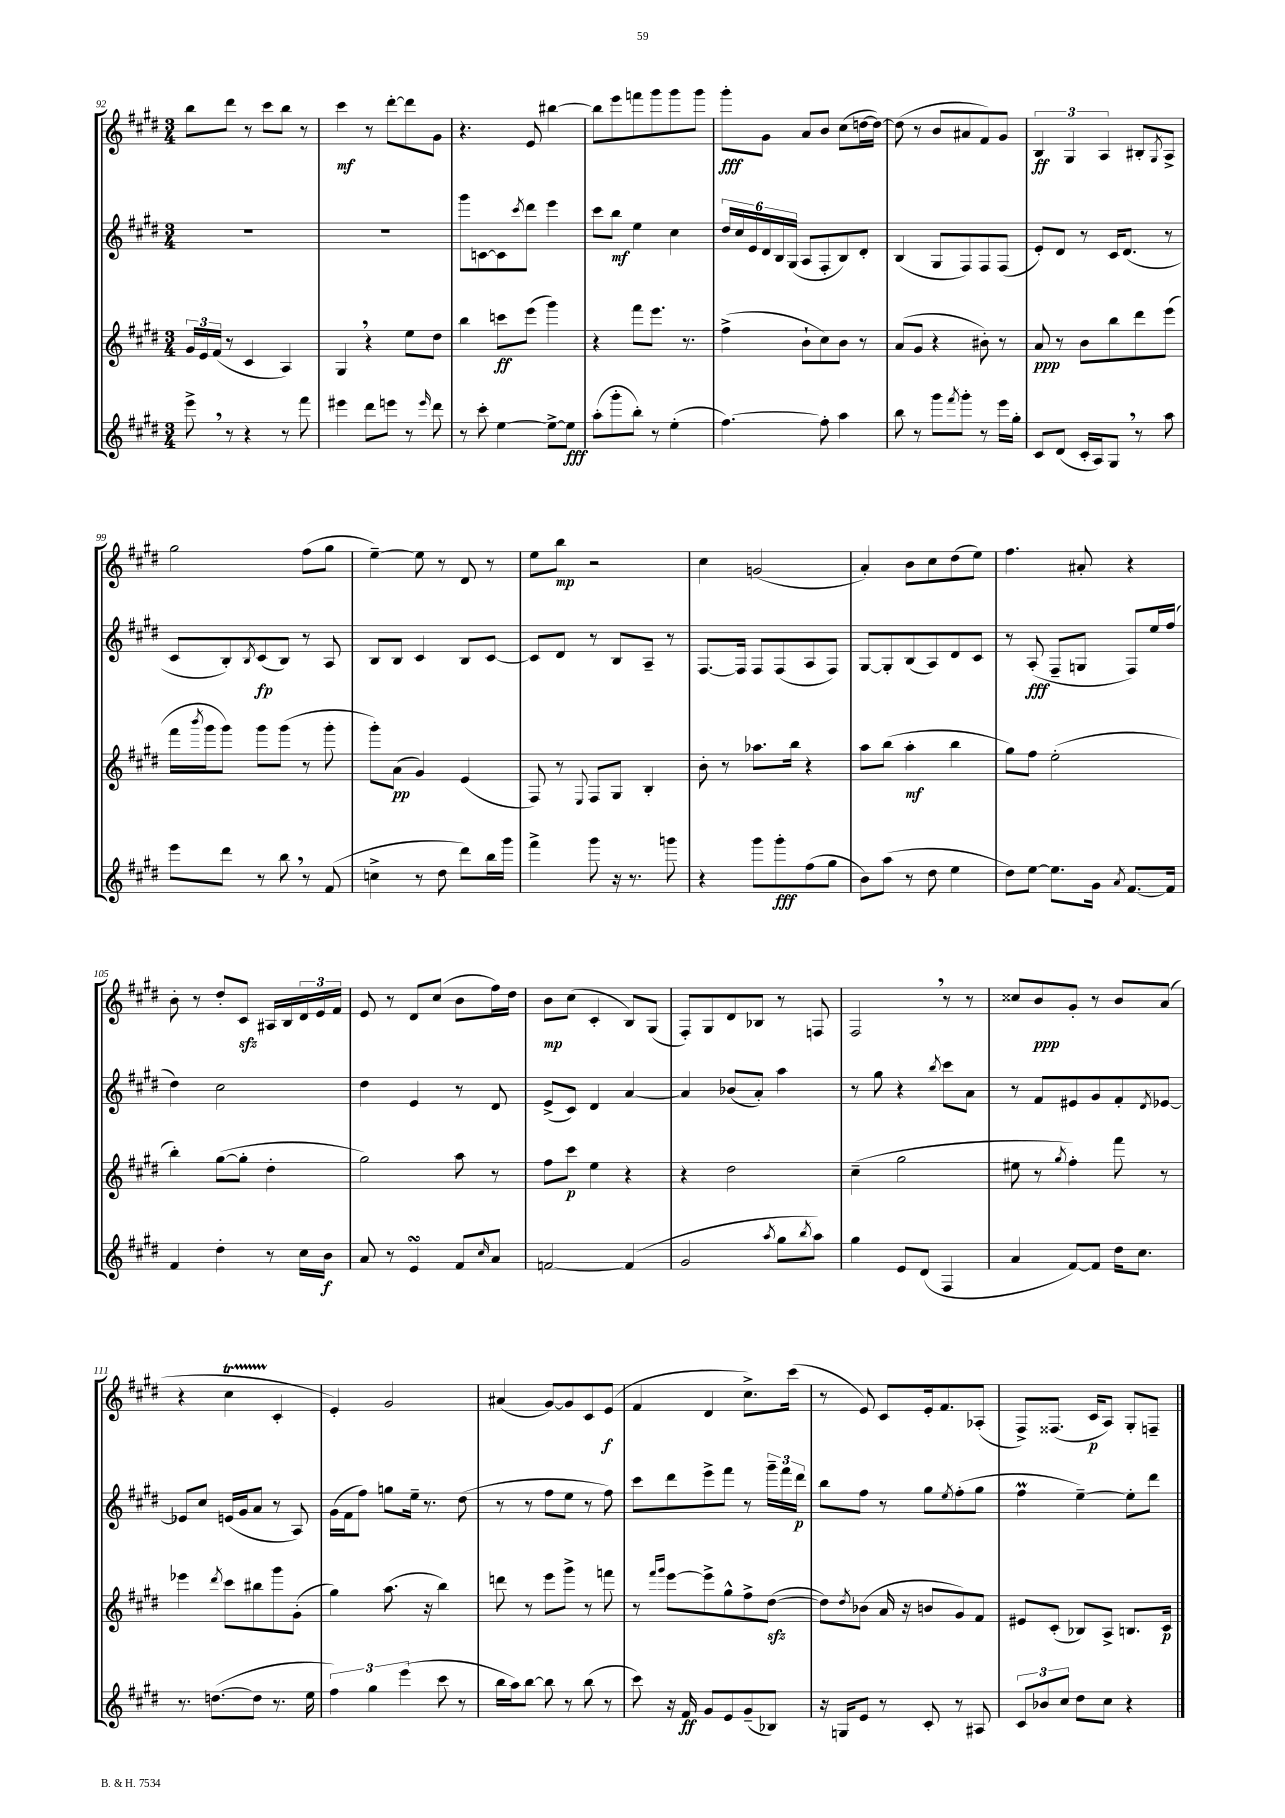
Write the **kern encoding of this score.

**kern	**dynam	**kern	**dynam	**kern	**dynam	**kern	**dynam
*part4	*part4	*part3	*part3	*part2	*part2	*part1	*part1
*staff4	*staff4	*staff3	*staff3	*staff2	*staff2	*staff1	*staff1
*clefG2	*	*clefG2	*	*clefG2	*	*clefG2	*
*k[f#c#g#d#]	*	*k[f#c#g#d#]	*	*k[f#c#g#d#]	*	*k[f#c#g#d#]	*
*M3/4	*	*M3/4	*	*M3/4	*	*M3/4	*
=92	=92	=92	=92	=92	=92	=92	=92
8eee^,\	.	24g#/LL	.	2.r	.	8bb\L	.
.	.	24e/	.	.	.	.	.
.	.	(24f#/JJ	.	.	.	.	.
8r	.	8r	.	.	.	8ddd#\J	.
4r	.	4c#/	.	.	.	8r	.
.	.	.	.	.	.	8ccc#\L	.
8r	.	4A/)	.	.	.	8bb\J	.
8fff#\	.	.	.	.	.	8r	.
=93	=93	=93	=93	=93	=93	=93	=93
4eee#X\	.	4G#,/	.	2.r	.	4ccc#\	mf
8ddd#\L	.	4r	.	.	.	8r	.
8eeen\J	.	.	.	.	.	[8ddd#'\L	.
8r	.	8ee\L	.	.	.	8ddd#\]	.
16qqeee/	.	.	.	.	.	.	.
8ddd#\	.	8dd#\J	.	.	.	8g#\J	.
=94	=94	=94	=94	=94	=94	=94	=94
8r	.	4bb\	.	8ggg#\L	.	4.r	.
8ccc#'\	.	.	.	[8cn\	.	.	.
[4ee\	.	8cccn\L	ff	8c\]	.	.	.
.	.	.	.	8qccc#/	.	.	.
.	.	(8eee\J	.	8ddd#\J	.	8e/	.
8ee^\L_	.	4ggg#\)	.	4eee\	.	[4bb#X\	.
8ee\J]	fff	.	.	.	.	.	.
=95	=95	=95	=95	=95	=95	=95	=95
(8aa'\L	.	4r	.	8ccc#\L	.	8bb#\L]	.
8ggg#'\	.	.	.	8bb\J	mf	8eee\	.
8bb'\J)	.	8fff#\L	.	4ee\	.	8fffn\	.
8r	.	8.eee\J	.	.	.	8ggg#\	.
(4ee'\	.	.	.	4cc#\	.	8ggg#\	.
.	.	8.r	.	.	.	.	.
.	.	.	.	.	.	8ggg#\J	.
=96	=96	=96	=96	=96	=96	=96	=96
[4.ff#\)	.	(4ff#^\	.	24dd#/LL	.	8ggg#'\L	fff
.	.	.	.	24cc#/	.	.	.
.	.	.	.	24e/	.	.	.
.	.	.	.	24d#/	.	8g#\J	.
.	.	.	.	24B/	.	.	.
.	.	.	.	(24G#/JJ	.	.	.
.	.	8b`\L	.	8A/L	.	8a/L	.
8ff#'\]	.	8cc#\)	.	8F#'/	.	8b/J	.
4aa\	.	8b\J	.	8B/)	.	(8cc#\L	.
.	.	8r	.	8d#'/J	.	[16ddn\L	.
.	.	.	.	.	.	16dd\JJ_)	.
=97	=97	=97	=97	=97	=97	=97	=97
8bb\	.	(8a/L	.	(4B/	.	(8dd\]	.
8r	.	8g#/J	.	.	.	8r	.
8ggg#\L	.	4r	.	8G#/L	.	8b/L	.
8qfff#/	.	.	.	.	.	.	.
8ggg#'\J	.	.	.	8F#/)	.	8a#X/	.
8r	.	8b#X'\)	.	8F#/	.	8f#/)	.
16eee\LL	.	8r	.	(8F#/J	.	8g#/J	.
16gg#'\JJ	.	.	.	.	.	.	.
=98	=98	=98	=98	=98	=98	=98	=98
8c#/L	.	8a/	ppp	8e'/L)	.	6B/	ff
(8d#/J	.	8r	.	8d#/J	.	.	.
.	.	.	.	.	.	6G#/	.
16c#'/LL	.	8b\L	.	8r	.	.	.
16A/J)	.	.	.	.	.	.	.
.	.	.	.	.	.	6A/	.
8G#,/J	.	8bb\	.	16c#/KL	.	.	.
.	.	.	.	(8.d#/J	.	.	.
8r	.	8ddd#\	.	.	.	8B#X'/L	.
.	.	.	.	.	.	8qG#/	.
8aa\	.	(8eee\J	.	8r	.	8A^/J	.
!!LO:LB:g=z
=99	=99	=99	=99	=99	=99	=99	=99
8eee\L	.	16fff#\LL	.	8c#/L	.	2gg#\	.
.	.	8qbbb/	.	.	.	.	.
.	.	16ggg#\J	.	.	.	.	.
8ddd#\J	.	8ggg#\J)	.	8B'/)	.	.	.
.	.	.	.	8qB/	.	.	.
8r	.	8ggg#\L	.	(8c#/	fp	.	.
8bb,\	.	(8ggg#\J	.	8B/J)	.	.	.
8r	.	8r	.	8r	.	(8ff#\L	.
(8f#/	.	8ggg#'\	.	8A/	.	8gg#\J	.
=100	=100	=100	=100	=100	=100	=100	=100
4ccn^\	.	8ggg#'\L)	.	8B/L	.	[4ee~\)	.
.	.	(8a\J	pp	8B/J	.	.	.
8r	.	4g#/)	.	4c#/	.	8ee\]	.
8dd#\	.	.	.	.	.	8r	.
8ddd#\L)	.	(4e/	.	8B/L	.	8d#/	.
16bb\L	.	.	.	[8c#/J	.	8r	.
16ggg#\JJ	.	.	.	.	.	.	.
=101	=101	=101	=101	=101	=101	=101	=101
4fff#^\	.	8F#/)	.	8c#/L]	.	8ee\L	.
.	.	8r	.	8d#/J	.	8bb\J	mp
.	.	8qqE/	.	.	.	.	.
8ggg#\	.	8F#/L	.	8r	.	2r	.
16r	.	8G#/J	.	8B/L	.	.	.
8.r	.	.	.	.	.	.	.
.	.	4B'/	.	8A~/J	.	.	.
8gggn\	.	.	.	8r	.	.	.
=102	=102	=102	=102	=102	=102	=102	=102
4r	.	8b'\	.	[8.F#/L	.	4cc#\	.
.	.	8r	.	.	.	.	.
.	.	.	.	16F#/Jk]	.	.	.
8ggg#\L	.	8.aa-X\L	.	8F#/L	.	(2gn/	.
8ggg#'\	fff	.	.	(8F#/	.	.	.
.	.	16bb\Jk	.	.	.	.	.
(8ff#\	.	4r	.	8A/	.	.	.
8gg#\J	.	.	.	8F#/J)	.	.	.
=103	=103	=103	=103	=103	=103	=103	=103
8b\L)	.	8aa\L	.	[8G#/L	.	4a'/)	.
(8aa\J	.	(8bb\J	.	8G#'/]	.	.	.
8r	.	4aa'\	mf	(8B/	.	8b\L	.
8dd#\	.	.	.	8A/)	.	8cc#\	.
4ee\	.	4bb\	.	8d#/	.	(8dd#\	.
.	.	.	.	8c#/J	.	8ee\J)	.
=104	=104	=104	=104	=104	=104	=104	=104
8dd#\L)	.	8gg#\L)	.	8r	.	4.ff#\	.
[8ee\J	.	8ff#\J	.	(8A'/	fff	.	.
8.ee\L]	.	(2ee'\	.	8F#~/L	.	.	.
.	.	.	.	8Gn/J	.	8a#X'/	.
16g#\Jk	.	.	.	.	.	.	.
8qa/	.	.	.	.	.	.	.
[8.f#/L	.	.	.	8F#/L)	.	4r	.
.	.	.	.	16ee/L	.	.	.
16f#/Jk]	.	.	.	(16ff#/JJ	.	.	.
!!LO:LB:g=z
=105	=105	=105	=105	=105	=105	=105	=105
4f#/	.	4bb'\)	.	4dd#\)	.	8b'\	.
.	.	.	.	.	.	8r	.
4dd#'\	.	([8gg#\L	.	2cc#\	.	8dd#'/L	.
.	.	8gg#'\J]	.	.	.	8c#zz/J	.
8r	.	4dd#'\	.	.	.	16A#X/LL	.
.	.	.	.	.	.	16B/	.
16cc#\LL	.	.	.	.	.	24d#/	.
.	.	.	.	.	.	24e/	.
16b\JJ	f	.	.	.	.	.	.
.	.	.	.	.	.	24f#/JJ	.
=106	=106	=106	=106	=106	=106	=106	=106
8a/	.	2gg#\)	.	4dd#\	.	8e/	.
8r	.	.	.	.	.	8r	.
4esSSs/	.	.	.	4e/	.	8d#/L	.
.	.	.	.	.	.	(8cc#/J	.
8f#/L	.	8aa\	.	8r	.	8b\L	.
16qqcc#/	.	.	.	.	.	.	.
8a/J	.	8r	.	8d#/	.	16ff#\L)	.
.	.	.	.	.	.	16dd#\JJ	.
=107	=107	=107	=107	=107	=107	=107	=107
[2fn/	.	8ff#\L	.	(8e^/L	.	8b\L	mp
.	.	8ccc#\J	p	8c#/J)	.	(8cc#\J	.
.	.	4ee\	.	4d#/	.	4c#'/	.
(4f/]	.	4r	.	[4a/	.	8B/L)	.
.	.	.	.	.	.	(8G#/J	.
=108	=108	=108	=108	=108	=108	=108	=108
2g#/	.	4r	.	4a/]	.	8F#'/L)	.
.	.	.	.	.	.	8G#/	.
.	.	2dd#\	.	(8b-X/L	.	8d#/	.
.	.	.	.	8a'/J)	.	8B-X/J	.
8qaa/	.	.	.	.	.	.	.
8gg#\L	.	.	.	4aa\	.	8r	.
8qbb/	.	.	.	.	.	.	.
8aa\J)	.	.	.	.	.	8Fn/	.
=109	=109	=109	=109	=109	=109	=109	=109
4gg#\	.	(4cc#~\	.	8r	.	2F#,/	.
.	.	.	.	8gg#\	.	.	.
8e/L	.	2gg#\	.	4r	.	.	.
(8d#/J	.	.	.	.	.	.	.
.	.	.	.	8qbb/	.	.	.
4F#/	.	.	.	8ccc#\L	.	8r	.
.	.	.	.	8a\J	.	8r	.
=110	=110	=110	=110	=110	=110	=110	=110
4a/	.	8ee#X\	.	8r	.	8cc##X/L	.
.	.	8r	.	8f#/L	.	8b/	ppp
.	.	8qgg#/	.	.	.	.	.
[8f#/L)	.	4ff#'\)	.	8e#X/	.	8g#'/J	.
8f#/J]	.	.	.	8g#/	.	8r	.
16dd#\KL	.	8fff#\	.	8f#'/	.	8b/L	.
8.cc#\J	.	.	.	.	.	.	.
.	.	.	.	8qd#/	.	.	.
.	.	8r	.	[8e-X/J	.	(8a/J	.
!!LO:LB:g=z
=111	=111	=111	=111	=111	=111	=111	=111
8.r	.	4eee-X\	.	8e-X/L]	.	4r	.
.	.	.	.	8cc#/J	.	.	.
([8.ddn\L	.	.	.	.	.	.	.
.	.	8qddd#/	.	.	.	.	.
.	.	8ccc#\L	.	(16en/LL	.	4cc#T\	.
.	.	.	.	16g#/J	.	.	.
8dd\J]	.	8bb#X\	.	8a/J	.	.	.
8.r	.	8ggg#\	.	8r	.	4c#'/	.
.	.	(8g#'\J	.	8A/)	.	.	.
16ee\	.	.	.	.	.	.	.
=112	=112	=112	=112	=112	=112	=112	=112
6ff#\)	.	4gg#\)	.	(16g#\LL	.	4e'/)	.
.	.	.	.	16f#\J	.	.	.
.	.	.	.	8ff#\J)	.	.	.
6gg#\	.	.	.	.	.	.	.
.	.	(8.aa\	.	8ggn\L	.	2g#/	.
(6eee\	.	.	.	.	.	.	.
.	.	.	.	16ee~\Jk	.	.	.
.	.	16r	.	8.r	.	.	.
8ccc#\	.	4bb\)	.	.	.	.	.
8r	.	.	.	(8dd#\	.	.	.
=113	=113	=113	=113	=113	=113	=113	=113
16bb\LL	.	8dddn\	.	8r	.	(4a#X/	.
16aa\J)	.	.	.	.	.	.	.
[8bb\J	.	8r	.	8r	.	.	.
8bb\]	.	8eee\L	.	8ff#\L	.	[8g#/L)	.
8r	.	8ggg#^\J	.	8ee\J	.	8g#/]	.
(8bb\	.	8r	.	8r	.	8c#/	.
8r	.	8fffn\	.	8ff#\)	.	(8e/J	f
=114	=114	=114	=114	=114	=114	=114	=114
8ccc#\)	.	8r	.	8ccc#\L	.	4f#/	.
.	.	16qqfff#/LL	.	.	.	.	.
.	.	16qqggg#/JJ	.	.	.	.	.
16r	.	[8eee\L	.	8ddd#\	.	.	.
16f#/	ff	.	.	.	.	.	.
8g#/L	.	8eee^\]	.	8eee^\	.	4d#/	.
8e/	.	8gg#^^\	.	8fff#\J	.	.	.
(8g#~/	.	8ff#^\	.	8r	.	8.cc#^\L)	.
8B-X/J)	.	([8dd#zz\J	.	24ggg#~\LL	.	.	.
.	.	.	.	24fff#\	.	.	.
.	.	.	.	.	.	(16ccc#\Jk	.
.	.	.	.	24ddd#\JJ	p	.	.
=115	=115	=115	=115	=115	=115	=115	=115
16r	.	8dd#\L])	.	8bb\L	.	8r	.
16Gn/KL	.	.	.	.	.	.	.
.	.	8qdd#/	.	.	.	.	.
8e/J	.	(8b-X\J	.	8ff#\J	.	8e/)	.
8r	.	16a/	.	8r	.	8c#/L	.
.	.	16r	.	.	.	.	.
8c#'/	.	8bn/L	.	8gg#\L	.	16e'/k	.
.	.	.	.	.	.	8.f#/	.
.	.	.	.	8qee/	.	.	.
8r	.	8g#/)	.	(8ff#'\	.	.	.
8A#X/	.	8f#/J	.	8gg#\J	.	(8A-X'/J	.
=116	=116	=116	=116	=116	=116	=116	=116
12c#/L	.	8e#X/L	.	4ff#M\	.	8F#^/L)	.
12b-X/	.	.	.	.	.	.	.
.	.	(8c#'/J	.	.	.	(8.F##X/J	.
12cc#/J	.	.	.	.	.	.	.
8dd#\L	.	8B-X/L)	.	[4ee~\)	.	.	.
.	.	.	.	.	.	16c#/KL	p
8cc#\J	.	8A^/J	.	.	.	8A/J)	.
4r	.	8.Bn/L	.	8ee'\L]	.	8G#'/L	.
.	.	.	.	8ddd#\J	.	8Fn~/J	.
.	.	16c#/Jk	p	.	.	.	.
==	==	==	==	==	==	==	==
*-	*-	*-	*-	*-	*-	*-	*-
